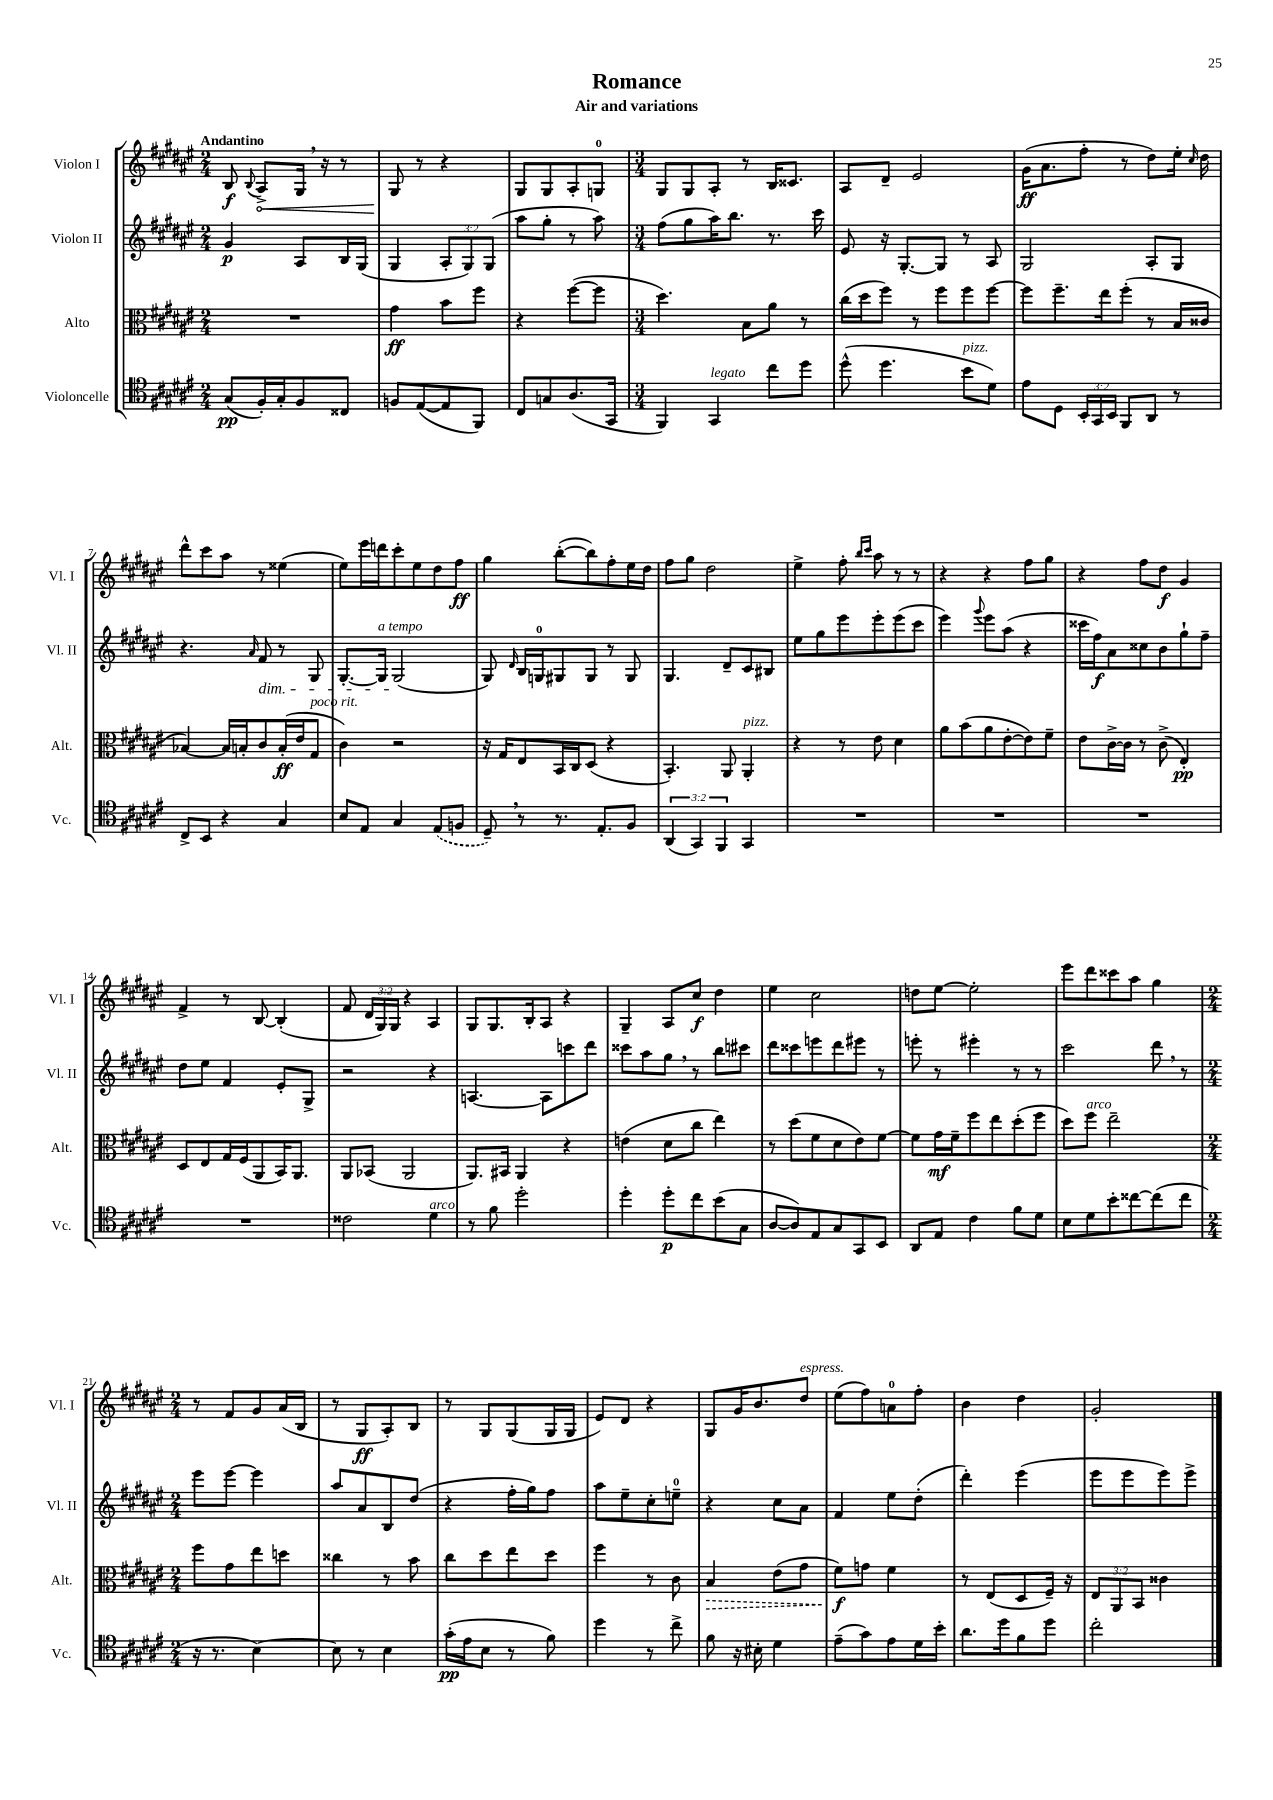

**kern	**kern	**kern	**kern
*staff4	*staff3	*staff2	*staff1
*clefC4	*clefC3	*clefG2	*clefG2
*k[f#c#g#d#a#e#]	*k[f#c#g#d#a#e#]	*k[f#c#g#d#a#e#]	*k[f#c#g#d#a#e#]
*M2/4	*M2/4	*M2/4	*M2/4
(8G#	2r	4g#	8B
.	.	.	8qqB
16F#')	.	.	8A#^
16G#'	.	.	.
8F#	.	8A#	16G#
.	.	.	16r
8C##	.	16B	8r
.	.	(16G#	.
=	=	=	=
8F	4g#	4G#	8G#
([8E#	.	.	8r
8E#]	8b	12A#'	4r
.	.	12G#)	.
8FF#)	8ff#	.	.
.	.	(12G#	.
=	=	=	=
8C#	4r	8aa#	8G#
8G	.	8gg#'	8G#
(8.A#	([8ff#	8r	8A#'
.	8ff#]	8aa#)	8G
16GG#	.	.	.
=	=	=	=
*M3/4	*M3/4	*M3/4	*M3/4
4FF#)	4.dd#)	(8ff#	8G#
.	.	8gg#	8G#
4GG#	.	16aa#)	8A#'
.	.	8.bb	.
.	8B	.	8r
8cc#	8a#	8.r	16B
.	.	.	8.c##
8dd#	8r	.	.
.	.	16ccc#	.
=	=	=	=
(8dd#^^	(16cc#	8e#	8A#
.	16dd#	.	.
4.dd#	8ff#)	16r	8d#~
.	.	[8.G#'	.
.	8r	.	2e#
.	8ff#	8G#]	.
8b	8ff#	8r	.
8d#)	[8ff#	8A#	.
=	=	=	=
8e#	8ff#]	2G#	(16g#
.	.	.	8.a#
8D#	8.ff#~	.	.
24BB'	.	.	8ff#'
24GG#	.	.	.
.	16ee#	.	.
24BB	.	.	.
8FF#	(8ff#'	.	8r
8AA#	8r	8A#'	8dd#)
8r	16B	8G#	16ee#'
.	.	.	16qqcc#
.	16c##	.	16dd#
=	=	=	=
8C#^	[4B-)	4.r	8ddd#^^
8BB	.	.	8ccc#
4r	16B-]	.	8aa#
.	16B'	.	.
.	.	16qqa#	.
.	8c#	8f#	8r
4G#	(16B'	8r	(4ee##
.	16e#	.	.
.	8G#	8G#	.
=	=	=	=
8B	4c#)	[8.G#'	8ee#)
8E#	.	.	16eee#
.	.	16G#]	16ddd
4G#	2r	(2G#	8ccc#'
.	.	.	8ee#
(8E#	.	.	8dd#
8F	.	.	8ff#
=	=	=	=
8D#~)	16r	8G#)	4gg#
.	16G#	.	.
.	.	16qqd#	.
8r	8E#	16B	.
.	.	16G	.
8.r	16BB	8G#	([8bb'
.	16C#	.	.
.	(8D#	8G#	8bb])
8.E#'	.	.	.
.	4r	8r	8ff#'
8F#	.	8G#	16ee#
.	.	.	16dd#
=	=	=	=
(6AA#	4.BB')	4.G#	8ff#
.	.	.	8gg#
6GG#)	.	.	.
.	.	.	2dd#
6FF#	.	.	.
.	8AA#	8d#~	.
4GG#	4AA#'	8c#	.
.	.	8B#	.
=	=	=	=
2.r	4r	8ee#	4ee#^
.	.	8gg#	.
.	8r	8eee#	8ff#'
.	.	.	16qqbb
.	.	.	16qqccc#
.	8e#	8eee#'	8aa#
.	4d#	(8eee#	8r
.	.	8ccc#	8r
=	=	=	=
2.r	8a#	4eee#)	4r
.	(8b	.	.
.	.	8qqggg#	.
.	8a#	8eee#	4r
.	[8e#'	(8aa#	.
.	8e#])	4r	8ff#
.	8f#~	.	8gg#
=	=	=	=
2.r	8e#	16ccc##	4r
.	.	16ff#)	.
.	[16c#^	8a#	.
.	16c#]	.	.
.	8r	8cc##	8ff#
.	(8c#^	8b	8dd#
.	4E#')	8gg#`	4g#
.	.	8ff#~	.
=	=	=	=
2.r	8D#	8dd#	4f#^
.	8E#	8ee#	.
.	16G#	4f#	8r
.	(16F#	.	.
.	8AA#	.	[8B
.	16BB)	8e#'	(4B']
.	8.AA#	.	.
.	.	8G#^	.
=	=	=	=
2c##	8AA#	2r	8f#
.	(8BB-	.	24d#
.	.	.	24G#)
.	.	.	24G#
.	2AA#	.	4r
4d#	.	4r	4A#
=	=	=	=
8r	8.AA#)	[4.A	8G#
8f#	.	.	8.G#
.	16BB#	.	.
2dd#'	4AA#	.	.
.	.	.	16B'
.	.	8A]	8A#
.	4r	8ccc	4r
.	.	8ddd#	.
=	=	=	=
4dd#'	(4e	8ccc##	4G#~
.	.	8aa#	.
8dd#'	8d#	8gg#	8A#
8cc#	8cc#	8r	8cc#
(8b	4ee#)	8bb	4dd#
8G#	.	8ccc#	.
=	=	=	=
[8A#	8r	8ddd#	4ee#
8A#])	(8dd#	8ccc##	.
8E#	8f#	8eee	2cc#
8G#	8d#	8ddd#	.
8GG#	8e#)	8eee#	.
8BB	[8f#	8r	.
=	=	=	=
8AA#	8f#]	8eee'	8dd
8E#	16g#	8r	[8ee#
.	16f#~	.	.
4c#	8ff#	4eee#'	2ee#']
.	8ee#	.	.
8f#	(8dd#'	8r	.
8d#	8ff#	8r	.
=	=	=	=
8B	8dd#)	2ccc#	8eee#
8d#	8ff#	.	8ddd#
8b'	2ee#~	.	8ccc##
[8cc##	.	.	8aa#
(8cc##]	.	8ddd#	4gg#
8cc##	.	8r	.
=	=	=	=
*M2/4	*M2/4	*M2/4	*M2/4
16r	8ff#	8eee#	8r
8.r	.	.	.
.	8g#	[8eee#	8f#
[4B)	8ee#	4eee#]	8g#
.	8dd	.	(16a#
.	.	.	16B
=	=	=	=
8B]	4cc##	8aa#	8r
8r	.	8a#	8G#
4B	8r	8B	8A#')
.	8b	(8dd#	8B
=	=	=	=
(16g#'	8cc#	4r	8r
16e#	.	.	.
8B	8dd#	.	8G#
8r	8ee#	16ff#'	(8G#
.	.	16gg#)	.
8f#)	8dd#	8ff#	16G#
.	.	.	16G#
=	=	=	=
4dd#	4ff#	8aa#	8e#)
.	.	8ee#~	8d#
8r	8r	8cc#'	4r
8cc#^	8c#	8ee~	.
=	=	=	=
8f#	4B	4r	8G#
16r	.	.	16g#
16B#'	.	.	8.b
4d#	(8e#	8cc#	.
.	8g#	8a#	8dd#
=	=	=	=
(8e#~	8f#)	4f#	(8ee#
8g#)	8g	.	8ff#)
8e#	4f#	8ee#	8a
16d#	.	(8dd#'	8ff#'
16b'	.	.	.
=	=	=	=
8.a#	8r	4ddd#')	4b
.	(8E#	.	.
16dd#	.	.	.
8f#	8D#	(4eee#	4dd#
8dd#	16F#~)	.	.
.	16r	.	.
=	=	=	=
2cc#'	12E#	8eee#	2g#'
.	12AA#	.	.
.	.	8eee#	.
.	12BB	.	.
.	4c##	8eee#)	.
.	.	8eee#^	.
==	==	==	==
*-	*-	*-	*-
